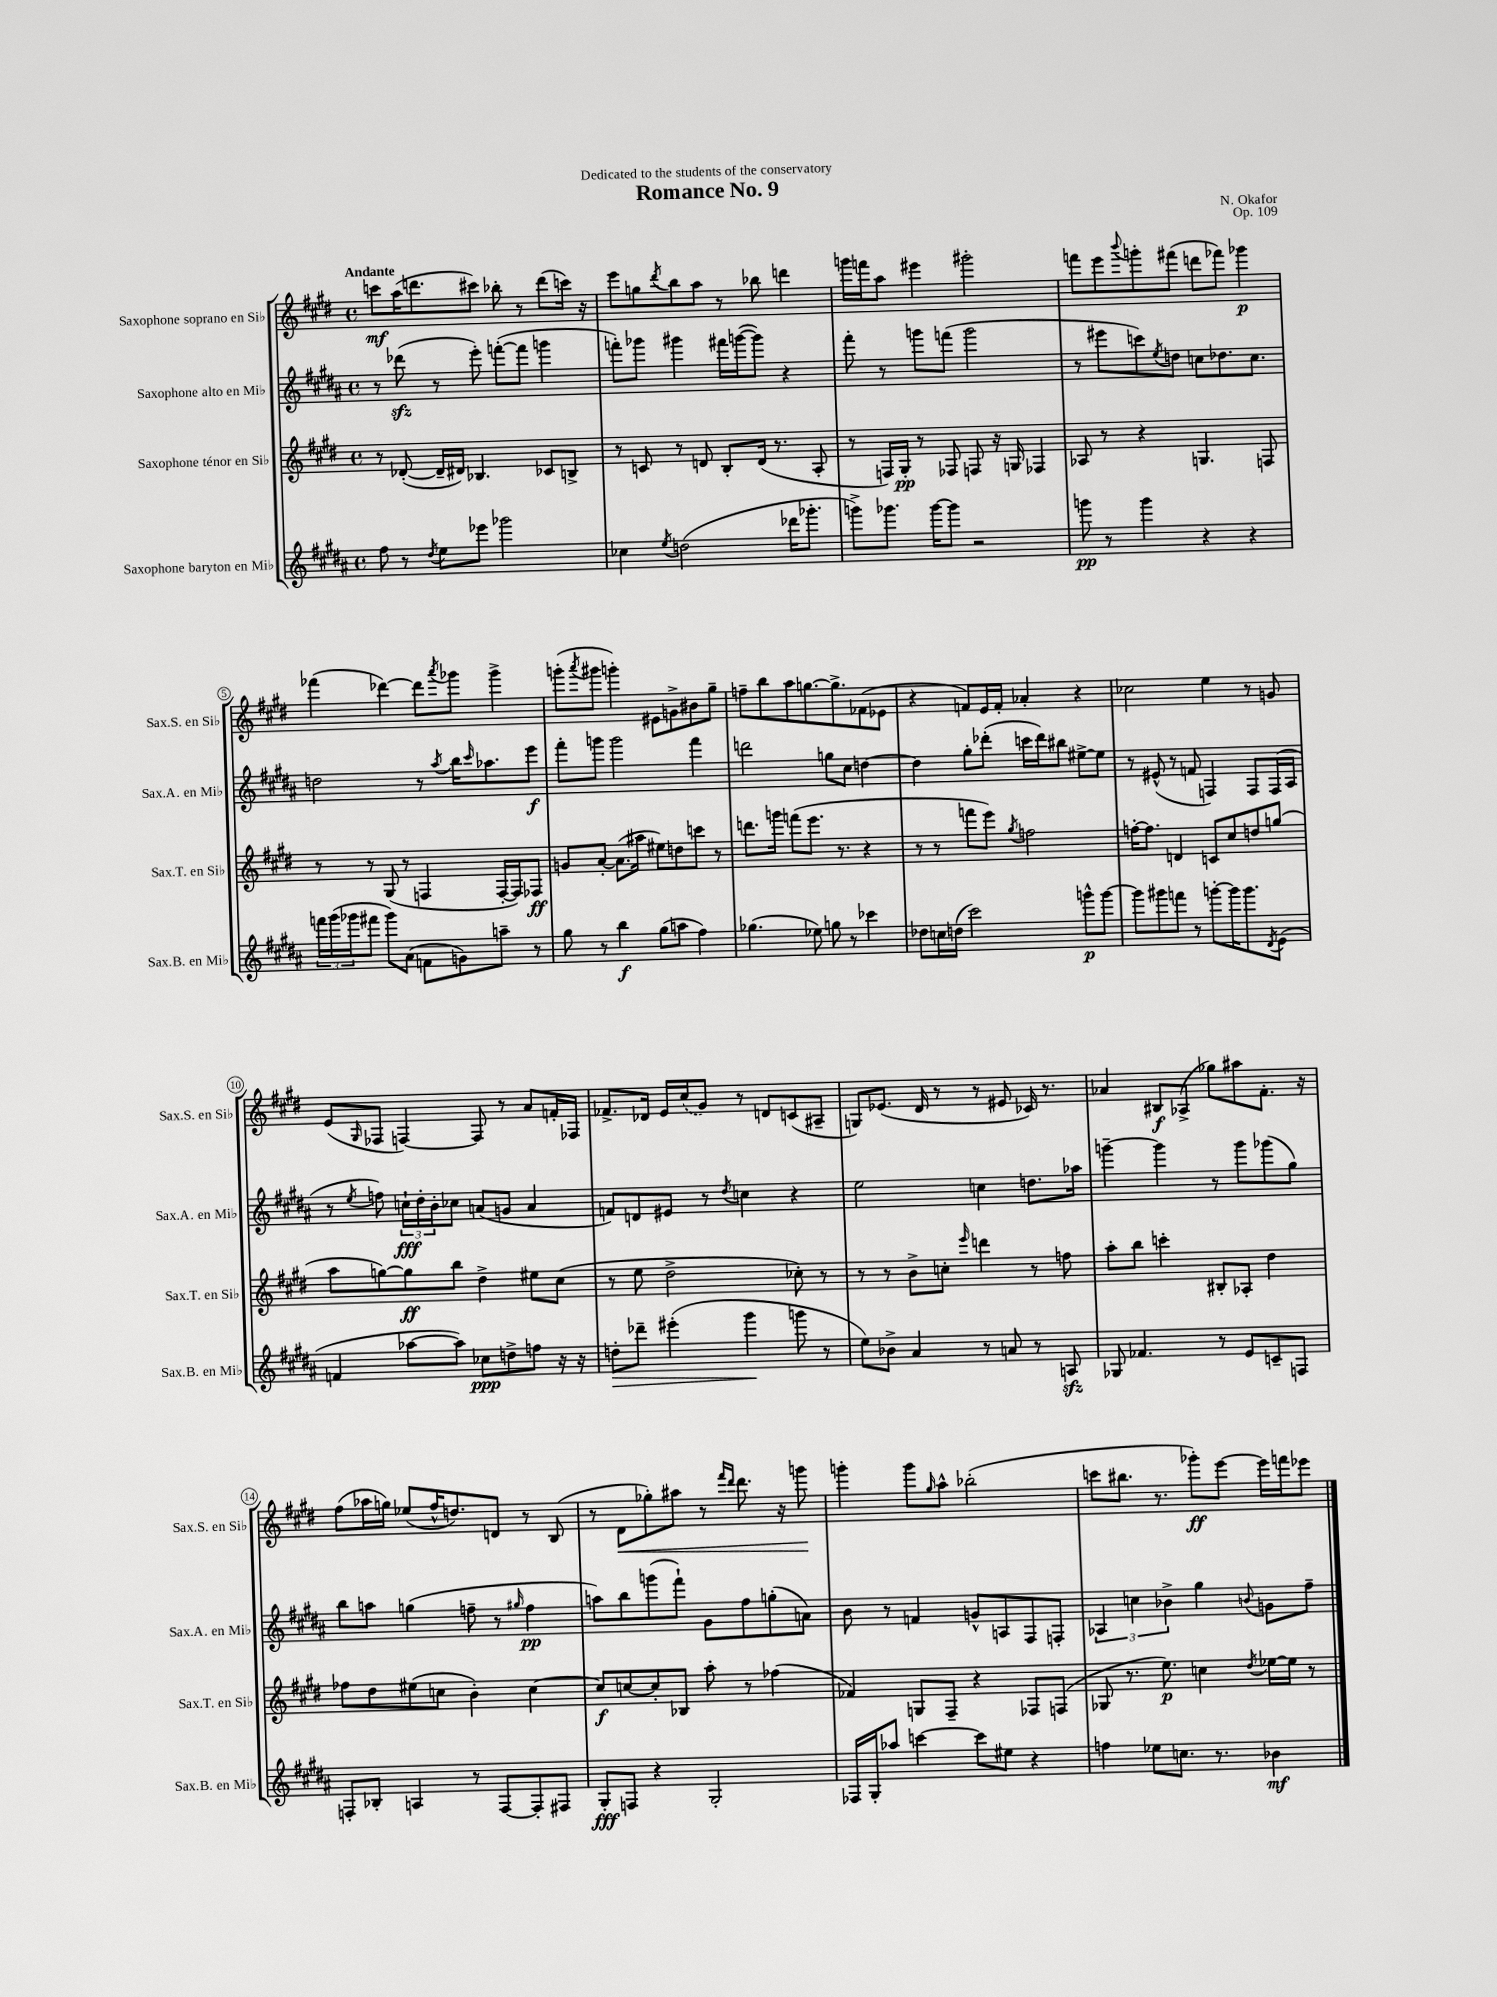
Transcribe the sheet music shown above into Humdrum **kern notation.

**kern	**kern	**kern	**kern
*staff4	*staff3	*staff2	*staff1
*clefG2	*clefG2	*clefG2	*clefG2
*k[f#c#g#d#a#]	*k[f#c#g#d#]	*k[f#c#g#d#a#]	*k[f#c#g#d#]
*M4/4	*M4/4	*M4/4	*M4/4
*met(c)	*met(c)	*met(c)	*met(c)
8ff#	8r	8r	8ccc
8r	([8d-'	(8ddd-	(16aa
.	.	.	8.ddd
8qdd#	.	.	.
8ee	16d-~]	8r	.
.	16d#)	.	.
8eee-	4.B-	8eee')	8ccc#)
2ggg-	.	([8fff'	8bb-'
.	.	8fff]	8r
.	8c-	4ggg	(8ddd
.	8B^	.	16ccc)
.	.	.	16r
=	=	=	=
4cc-	8r	8fff')	8eee
.	8c	8ggg-	8gg
8qee	.	.	8qddd#
(2dd	8r	4ggg#	8bb
.	8d	.	8aa
.	8B'	16fff#	8r
.	.	([16ggg	.
.	(16d	8ggg])	8bb-
.	8.r	.	.
16ddd-	.	4r	4ddd
8.ggg-'	.	.	.
.	8A'	.	.
=	=	=	=
8ggg^)	8r	8fff#'	16ggg
.	.	.	16fff
8.ggg-	16F)	8r	8aa
.	16G#'	.	.
.	8r	8ggg	4eee#
[16ggg-	.	.	.
8ggg-]	8F-	(8fff	.
2r	8F	2ggg	2ggg#'
.	16r	.	.
.	16G	.	.
.	4F-	.	.
=	=	=	=
8ggg	8A-	8r	8fff
8r	8r	8eee#	8eee
.	.	.	8qqbbb
4ggg	4r	8ccc)	8ggg'
.	.	8qee	.
.	.	8dd	(8fff#
4r	4.G	8cc	8ddd
.	.	8.dd-	8fff-)
4r	.	.	4ggg-
.	.	8.cc	.
.	8F	.	.
=	=	=	=
24fff	8r	2dd	(4fff-
(24ggg#	.	.	.
24ggg-	.	.	.
8fff#	8r	.	.
8ggg-)	(8G#	.	[4ddd-)
(8a#	8r	.	.
8f	4F	8r	8ddd-]
.	.	8qaa#	8qaaa
8g)	.	16bb	8ggg-
.	.	16qqccc#	.
.	.	8.aa-	.
8aa~	[16F'	.	4ggg-^
.	16F])	.	.
8r	8F-	8eee	.
=	=	=	=
8gg#	8g	8fff#'	(8ggg'
.	.	.	8qaaa
8r	[8a'	8ggg	8ggg#
4bb	(8.a]	2ggg	4ggg')
.	16aa#	.	.
(8gg#	8ee#)	.	8e#
8aa	8dd	.	8g^
4ff#)	8ccc	4fff#	8b#
.	8r	.	8gg#~
=	=	=	=
(4.gg-	8.ddd	2ddd	8ff~
.	.	.	8bb
.	16ggg	.	.
.	(8fff	.	8aa
8ee-)	8.eee	.	[8.gg
8gg	.	8gg	.
.	8.r	.	8.gg^]
8r	.	8cc#	.
4ccc-	4r	[4dd	(8f-
.	.	.	8e-
=	=	=	=
8dd-	8r	4dd]	4r
16cc	8r	.	.
(16dd	.	.	.
2ccc#)	8fff	8gg#'	8f)
.	8eee)	(8ddd-'	16e
.	.	.	16f'
.	8qgg#	.	.
.	2ff	16ccc	4a-'
.	.	16ddd-)	.
.	.	8bb#	.
8ggg^^	.	[8ee#^	4r
[8ggg	.	8ee#]	.
=	=	=	=
8ggg]	[16ff'	8r	2cc-
.	8.ff]	.	.
8ggg#	.	(8e#^^	.
8fff	4d	8r	.
8r	.	8f	.
[8ggg'	8c	4F)	4ee
16ggg]	8cc#	.	.
8.ggg	.	.	.
.	8dd	8F	8r
8qd#	.	.	.
(8e	(8gg	(16F	8g
.	.	16A#	.
=	=	=	=
4f	8aa	8r	(8e
.	.	8qee	16qqG#
.	[8gg)	8ff)	8F-
[8aa-	8gg]	24cc`	[4F)
.	.	24dd#'	.
.	.	24b'	.
8aa-])	8bb	8cc-	.
8cc-	4dd#^	(8a	8F]
8dd^	.	8g	8r
8ff	8ee#	4a	8a
16r	(8cc#	.	16f'
16r	.	.	16F-
=	=	=	=
8dd'	8r	8f)	8.f-^
8ddd-~	8ee	8d	.
.	.	.	16d-
(4eee#'	2dd#^	8e#	16e
.	.	.	(16cc#
.	.	8r	8g#)
.	.	8qdd#	.
4ggg#	.	4cc	8r
.	.	.	8d
8ggg	8cc-')	4r	(8c
8r	8r	.	8A#~
=	=	=	=
8ee)	8r	2ee	8G)
8b-^	8r	.	(8.e-
4a#	8b^	.	.
.	.	.	16d#
.	8cc'	.	8r
.	16qqeee	.	.
8r	4ddd	4cc	8r
8a	.	.	8e#
8r	8r	8.dd	16c-)
.	.	.	8.r
8A	8ff	.	.
.	.	16aa-	.
=	=	=	=
8G-	8aa'	[4ggg~	4a-
4.f-	8bb	.	.
.	4ccc'	4ggg]	8B#
.	.	.	(8A-^
8r	8B#'	8r	8gg-)
8e	8A-'	8ggg	8aa#
8c~	4dd#	(8ggg-	8.f#'
8F	.	8gg#)	.
.	.	.	16r
=	=	=	=
8F'	8ff-	8bb	(8ff#
8B-'	8dd#	8aa	16aa-
.	.	.	16gg)
4A	(8ee#	(4gg	(8ee-
.	8cc	.	16ff#^^
.	.	.	8.dd)
8r	4b')	8ff~	.
[8F	.	8r	8d
.	.	16qqgg#	.
8F']	[4cc	4ff	8r
8F#	.	.	(8B
=	=	=	=
8G#'	8cc]	8aa)	8r
8F	[8cc	8bb	8d#
4r	8cc']	(8ggg	8gg-')
.	8B-	8fff#`)	8aa#
2G#'	8aa'	8g#	8r
.	.	.	16qqfff#
.	.	.	16qqddd#
.	8r	8ff#	8.ddd#
.	(4ff-	(8gg'	.
.	.	.	16r
.	.	8a)	8ggg
=	=	=	=
16F-	4f-)	8b	4ggg'
16G#'	.	.	.
8aa-	.	8r	.
[4ccc	8G	4f	8ggg
.	.	.	16qqgg#
.	8F#~	.	8aa^^
8ccc]	4r	8g^^	(2bb-'
8ee#	.	8A	.
4r	8F-	8F#	.
.	(8F	8F'	.
=	=	=	=
4ff	8G-	6A-	8ccc
.	8.r	.	8.bb#
.	.	6cc	.
8ee-	.	.	.
.	8.ee)	.	8.r
.	.	6b-^	.
8.cc	.	.	.
.	4cc	4gg#	8ggg-')
8.r	.	.	.
.	.	.	[8eee
.	8qdd#	8qqb	.
4b-	[16ee-	8g	16eee]
.	16ee-]	.	16fff
.	8r	8ff#~	8eee-
==	==	==	==
*-	*-	*-	*-
